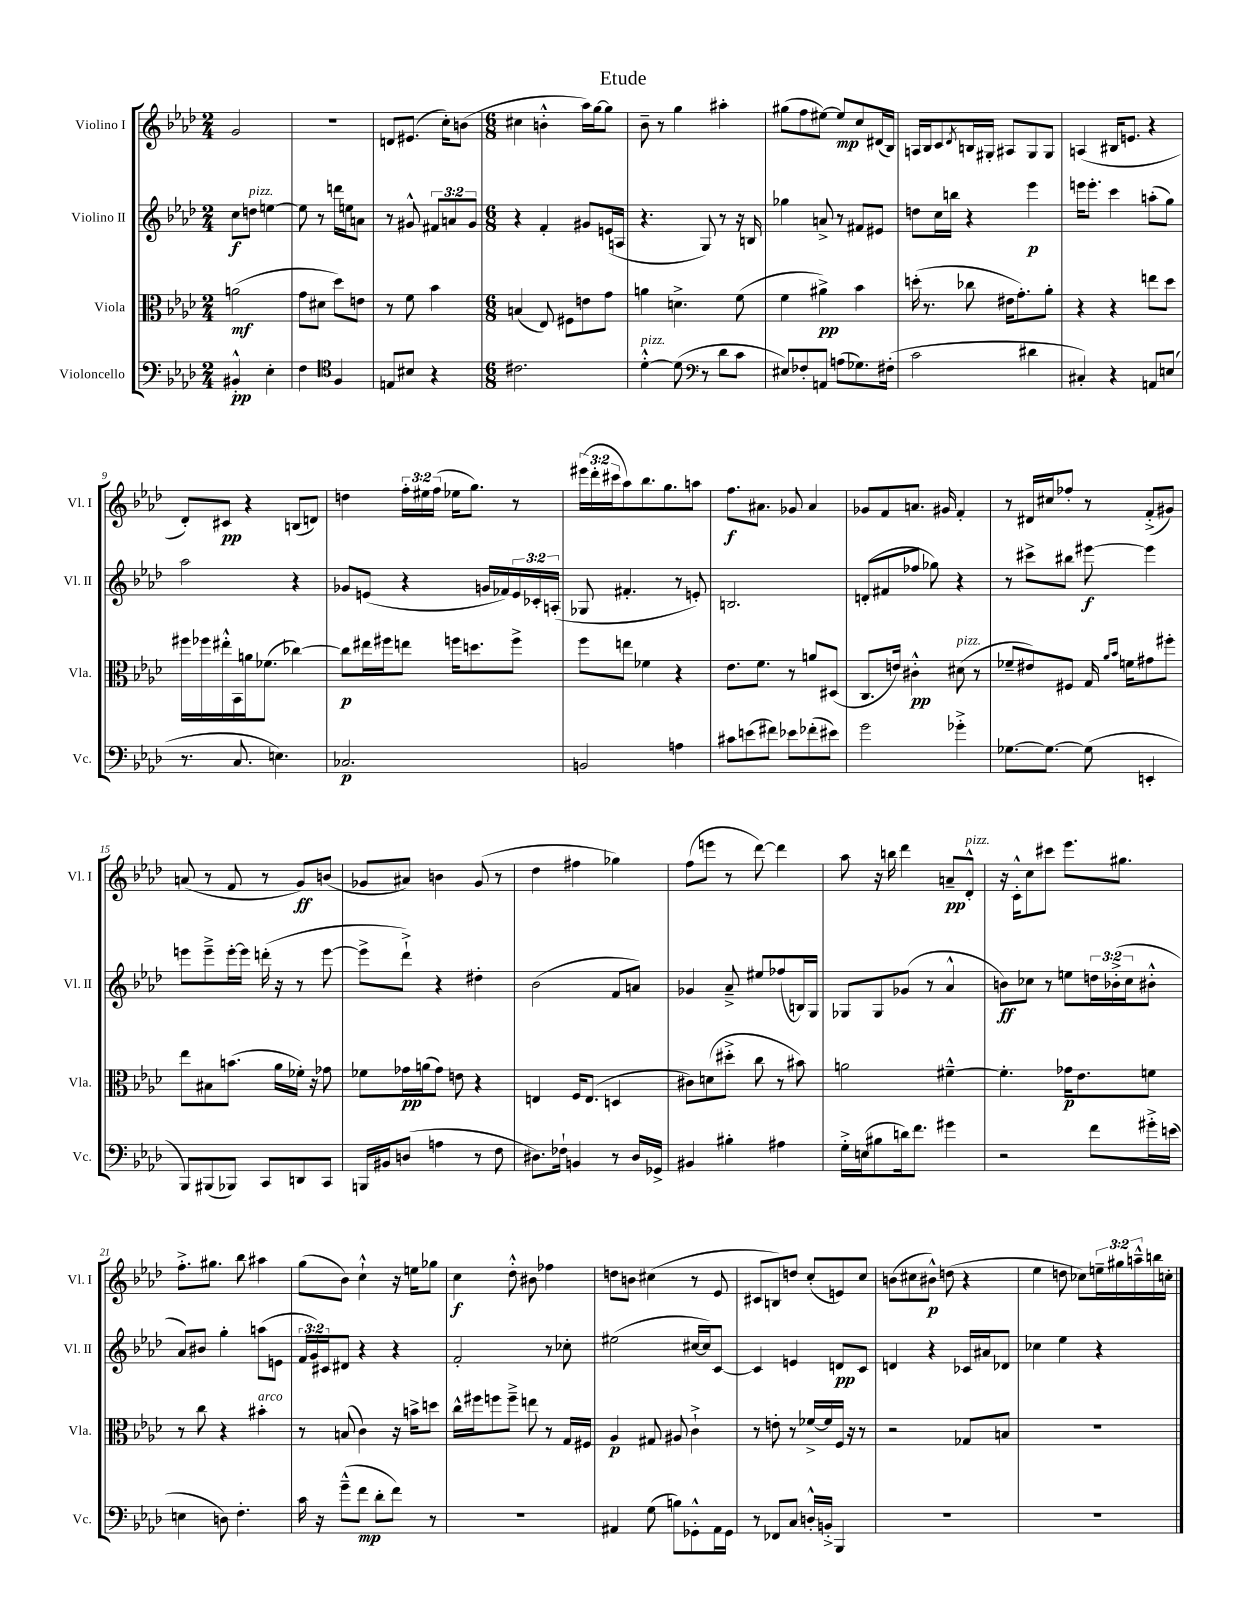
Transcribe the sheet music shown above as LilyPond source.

\header { title = "Etude" }
<<
\new StaffGroup <<
\new Staff = "s0" \with { instrumentName = "Violino I" shortInstrumentName = "Vl. I" } {
    \clef treble \key aes \major \numericTimeSignature \time 2/4 \override Staff.TupletNumber.text = #tuplet-number::calc-fraction-text
    g'2 |
    R2 |
    d'8 eis'8.( c''16-.) b'8( |
    \numericTimeSignature \time 6/8 cis''4 b'4-.-^ aes''16) g''16~ g''8 |
    bes'8-- r8 g''4 ais''4-. |
    gis''8( f''8 eis''8~) eis''8\mp c''8 dis'16( bes16) |
    a16 bes16 c'8 \acciaccatura { des'8 } b16 gis16-. ais8 gis8 gis8 |
    a4( bis16 e'8. r4 |
    des'8-.) cis'8\pp r4 b8( d'8) |
    d''4 \tuplet 3/2 { f''16-. eis''16 f''16( } ees''16 g''8.) r8 |
    \tuplet 3/2 { eis'''16( des'''16-. cis'''16 } aes''8) bes''8. g''8. a''8 |
    f''8.\f ais'8. ges'8 ais'4 |
    ges'8 f'8 a'8. gis'16 f'4-. |
    r8 dis'16 cis''16 fes''8-. r8 f'8-.->( gis'8) |
    a'8( r8 f'8 r8 g'8\ff) b'8( |
    ges'8 ais'8) b'4 ges'8( r8 |
    des''4 fis''4 ges''4) |
    f''8( e'''8 r8 des'''8~) des'''4 |
    aes''8 r16 b''16 des'''4 a'8--\pp des'8-.-^^\markup { \italic "pizz." } |
    r16 c'16-.-^ c''8 cis'''8 ees'''8. gis''8. |
    f''8.-.-> gis''8. bes''8 ais''4 |
    g''8( bes'8) c''4-!-^ r16 e''16 ges''8 |
    c''4\f des''8-.-^ bis'8 fes''4 |
    d''8 b'8 cis''4( r8 ees'8 |
    cis'8 b8) d''8 c''8-.( e'8) c''8 |
    b'8( cis''8 bis'8-^\p) d''8( r4 |
    ees''4 d''8 ces''8) \tuplet 3/2 { e''16-- gis''16 a''16---^ } b''16 c''16-. \bar "|." |
}
\new Staff = "s1" \with { instrumentName = "Violino II" shortInstrumentName = "Vl. II" } {
    \clef treble \key aes \major \numericTimeSignature \time 2/4 \override Staff.TupletNumber.text = #tuplet-number::calc-fraction-text
    c''8\f d''8^\markup { \italic "pizz." } e''4~ |
    e''8 r8 d'''16 e''16 a'8 |
    r8 gis'8-^ \tuplet 3/2 { fis'8 a'8 gis'8 } |
    \numericTimeSignature \time 6/8 r4 f'4-. gis'8 e'16( a16 |
    r4. g8) r8 r16 b16 |
    ges''4 a'8-> r8 fis'8 eis'8 |
    d''8 c''16 b''16 r4 ees'''4\p |
    e'''16 e'''8.-. c'''4 a''8-.( g''8) |
    aes''2 r4 |
    ges'8 e'8( r4 g'16 fes'16) \tuplet 3/2 { e'16 ces'16-. a16-.( } |
    ges8 fis'4.-. r8 e'8-.) |
    b2. |
    d'8-.( fis'8 fes''8 ges''8) r4 |
    r8 cis'''8-> bis''8 eis'''8~\f eis'''4 |
    e'''8 e'''8---> e'''16~-. e'''16 d'''16-.( r16 r8 e'''8~ |
    e'''8-> des'''8-!->) r4 dis''4-. |
    bes'2( f'8 a'8) |
    ges'4 aes'8---> eis''8 fes''8( b16) g16 |
    ges8 ges8 ges'8( r8 aes'4-^ |
    b'8\ff) ces''8 r8 e''8 \tuplet 3/2 { d''16 bes'16-.->( ces''16 } bis'8-.-^ |
    aes'8) bis'8 g''4-. a''8( e'8 |
    \tuplet 3/2 { f'16 g'16) cis'16 } dis'8 r4 r4 |
    f'2-. r8 ces''8-. |
    eis''2( cis''16~ cis''16) c'8~ |
    c'4 e'4 d'8\pp c'8 |
    d'4 r4 ces'16 ais'16 des'8 |
    ces''4 ees''4 r4 \bar "|." |
}
\new Staff = "s2" \with { instrumentName = "Viola" shortInstrumentName = "Vla." } {
    \clef alto \key aes \major \numericTimeSignature \time 2/4
    a'2\mf( |
    g'8 dis'8 des''8) e'8 |
    r8 f'8 bes'4 |
    \numericTimeSignature \time 6/8 b4( ees8) fis8 e'8 g'8 |
    a'4 d'4.-> f'8( |
    f'4 ais'4->\pp) bes'4 |
    d''16-.( r8. ces''8 eis'16 g'8.-.) aes'8-. |
    r4 r4 e''8 des''8 |
    fis''16 fes''16 eis''16-.-^ bes,16 a'16 fes'8.( ces''4~) |
    ces''8\p eis''16 fis''16 e''8 f''16 d''8. f''8-> |
    f''8 e''8 fes'4 r4 |
    ees'8. f'8. r8 a'8 dis8( |
    c8. e'16) cis'4-.-^\pp dis'8^\markup { \italic "pizz." }( r8 |
    fes'8-- eis'8) fis8 g16 \grace { aes'16 bes'16 } f'16 gis'8 fis''8-. |
    ees''8 bis8 b'8.( aes'16 fes'16-.) r16 ges'8 |
    fes'8 ges'16\pp a'16( ges'8) e'8 r4 |
    e4 f16 e8.( d4 |
    cis'8) d'8( dis''8-.-> c''8 r8 bis'8) |
    a'2 fis'4~---^ |
    fis'4.-. ges'16\p ees'8. f'8 |
    r8 c''8 r4 bis'4-.^\markup { \italic "arco" } |
    r8 b8( c'4) r16 b'16-> d''8 |
    c''16-^ fis''16 f''8 f''8---> e''8 r8 g16 fis16 |
    aes4\p gis8 ais8 c'4-!-> |
    r8 e'8-. r8 fes'16~-> fes'16 f16 r16 r8 |
    r2 ges8 b8 |
    R2. \bar "|." |
}
\new Staff = "s3" \with { instrumentName = "Violoncello" shortInstrumentName = "Vc." } {
    \clef bass \key aes \major \numericTimeSignature \time 2/4
    bis,4-.-^\pp ees4-. |
    f4 \clef tenor f4 |
    e8 bis8 r4 |
    \numericTimeSignature \time 6/8 cis'2. |
    des'4~-.-^^\markup { \italic "pizz." } des'8( r8 des'8 c'8 |
    \clef bass eis8) fes8-. a,8 a8( ges8.) fis16-.( |
    c'2 dis'4 |
    cis4-.) r4 a,8 e8( |
    r8. c8. e4.) |
    ces2.\p |
    b,2 a4 |
    cis'8 e'8( fis'8) ees'8 fes'8-.( eis'8) |
    g'2 ges'4-.-> |
    ges8.~ ges8.~ ges8( e,4-. |
    bes,,8) bis,,8( bes,,8) c,8 d,8 c,8 |
    b,,16 bis,16 d8( a4 r8 f8 |
    dis8.) fes16-! b,4 r8 dis16 ges,16-> |
    bis,4 bis4-. ais4 |
    g16-.-> e16( bis8 d'16) f'8. gis'4 |
    r2 f'8 gis'16-.-> e'16( |
    e4 d8) f4.-. |
    c'16 r16 g'8---^( f'8\mp des'8-. f'8) r8 |
    R2. |
    ais,4 g8( b8) ges,8-.-^ ais,16 ges,16 |
    r8 fes,8 c8 d16-.-^ b,16-.-> bes,,4 |
    R2. |
    R2. \bar "|." |
}
>>
>>
